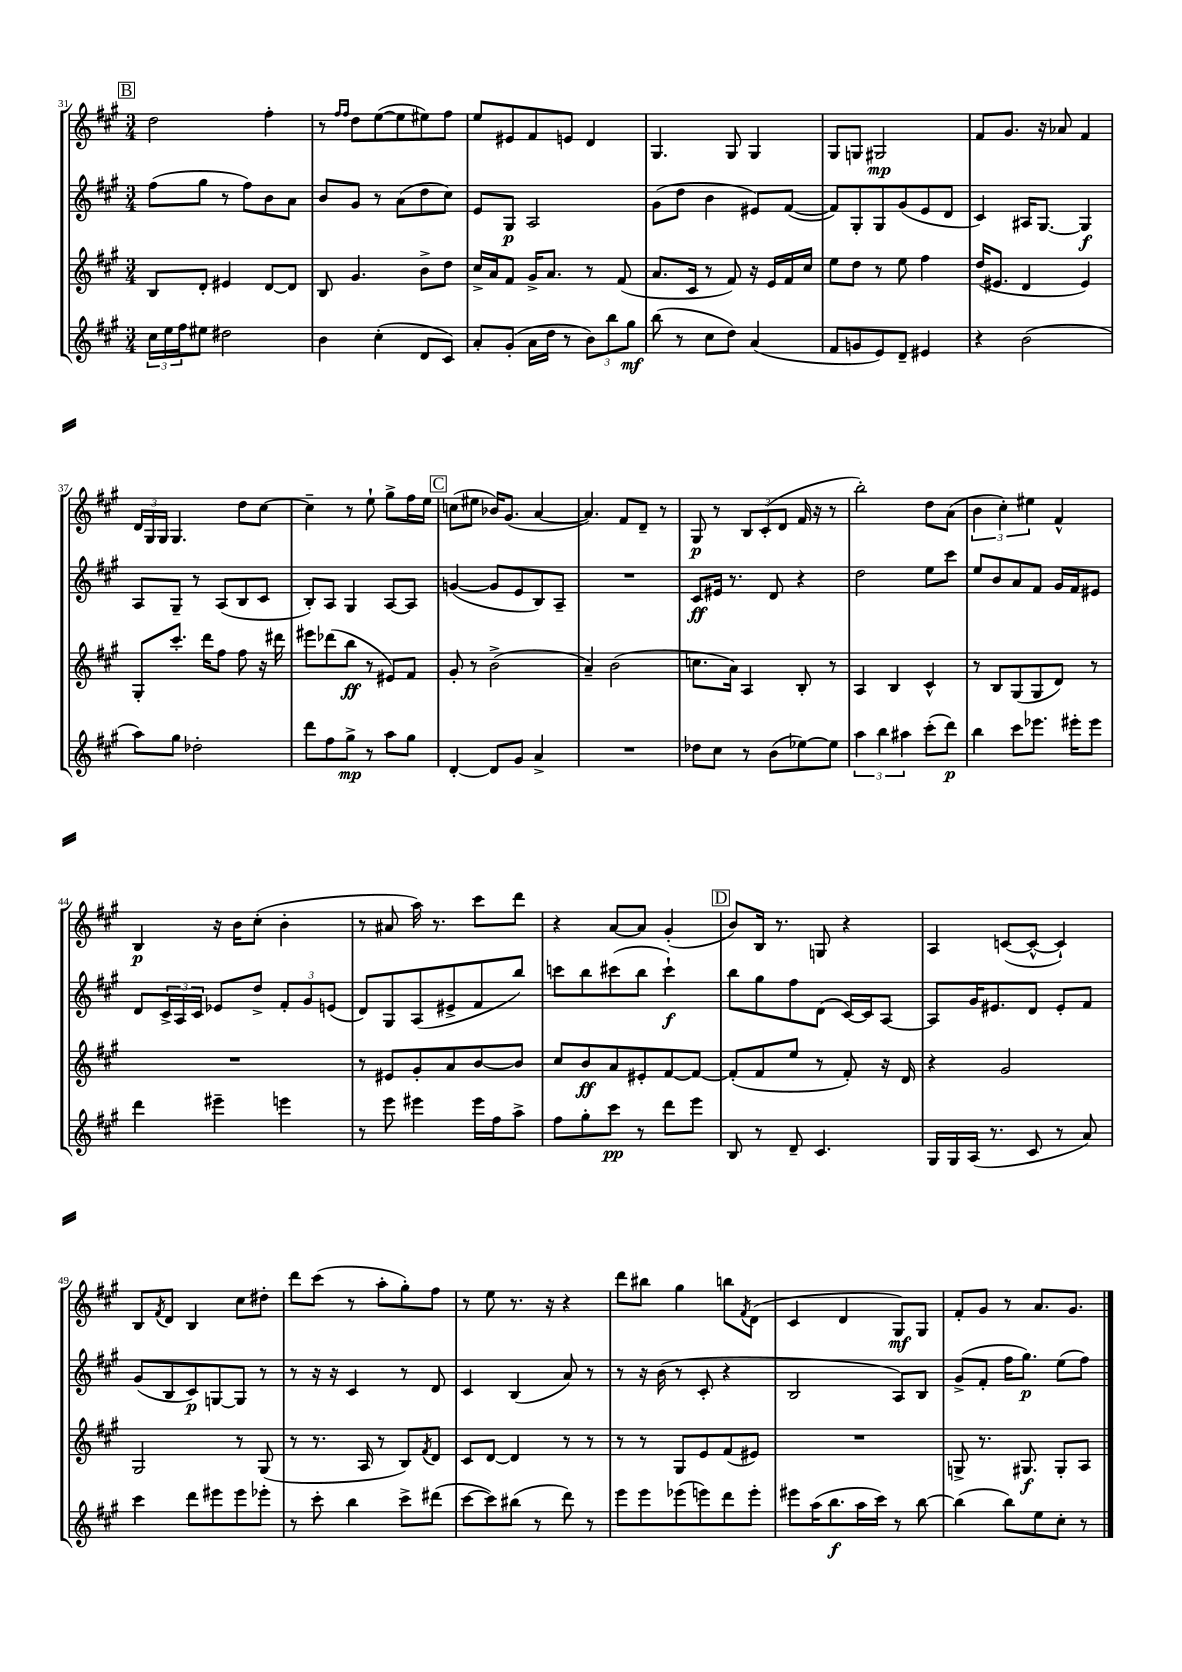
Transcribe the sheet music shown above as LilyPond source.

<<
\new StaffGroup <<
\new Staff = "s0" {
    \clef treble \key a \major \numericTimeSignature \time 3/4
    \mark \markup { \box "B" } d''2 fis''4-. |
    r8 \grace { fis''16 fis''16 } d''8 e''8~( e''8 eis''8) fis''8 |
    e''8 eis'8 fis'8 e'8 d'4 |
    gis4. gis8 gis4 |
    gis8 g8 gis2\mp |
    fis'8 gis'8. r16 aes'8 fis'4 |
    \tuplet 3/2 { d'16 gis16 gis16 } gis4. d''8 cis''8~ |
    cis''4-- r8 e''8-! gis''8-> fis''16 e''16 |
    \mark \markup { \box "C" } c''8( eis''8 bes'16) gis'8.( a'4~ |
    a'4.) fis'8 d'8-- r8 |
    gis8\p r8 \tuplet 3/2 { b8 cis'8-.( d'8 } fis'16 r16 r8 |
    b''2-.) d''8 a'8( |
    \tuplet 3/2 { b'4 cis''4-.) eis''4 } fis'4-^ |
    b4\p r16 b'16 cis''8-.( b'4-. |
    r8 ais'8 a''16) r8. cis'''8 d'''8 |
    r4 a'8~ a'8 gis'4-.( |
    \mark \markup { \box "D" } b'8) b16 r8. g8 r4 |
    a4 c'8~( c'8~-^ c'4-!) |
    b8 \acciaccatura { fis'8 } d'8 b4 cis''8 dis''8-. |
    d'''8 cis'''8( r8 a''8-. gis''8-.) fis''8 |
    r8 e''8 r8. r16 r4 |
    d'''8 bis''8 gis''4 b''8 \acciaccatura { fis'8 } d'8( |
    cis'4 d'4 gis8\mf) gis8 |
    fis'8-. gis'8 r8 a'8. gis'8. \bar "|." |
}
\new Staff = "s1" {
    \clef treble \key a \major \numericTimeSignature \time 3/4
    \mark \markup { \box "B" } fis''8( gis''8 r8 fis''8) b'8 a'8 |
    b'8 gis'8 r8 a'8( d''8 cis''8) |
    e'8 gis8\p a2 |
    gis'8( d''8 b'4 eis'8) fis'8~( |
    fis'8) gis8-. gis8 gis'8( e'8 d'8 |
    cis'4) ais16 gis8.~ gis4\f |
    a8 gis8-- r8 a8( b8 cis'8 |
    b8-.) a8 gis4 a8~ a8 |
    \mark \markup { \box "C" } g'4~( g'8 e'8 b8) a8-- |
    R2. |
    cis'8\ff eis'16 r8. d'8 r4 |
    d''2 e''8 cis'''8 |
    e''8 b'8 a'8 fis'8 gis'16 fis'16 eis'8 |
    d'8 \tuplet 3/2 { cis'16-> a16 cis'16 } ees'8 d''8-> \tuplet 3/2 { fis'8-. gis'8 e'8( } |
    d'8) gis8 a8( eis'8-> fis'8 b''8) |
    c'''8 b''8 cis'''8( b''8 cis'''4-!\f) |
    \mark \markup { \box "D" } b''8 gis''8 fis''8 d'8( cis'16~) cis'16 a8~ |
    a8 gis'16 eis'8. d'8 eis'8-. fis'8 |
    gis'8( b8 cis'8\p) g8~ g8 r8 |
    r8 r16 r16 cis'4 r8 d'8 |
    cis'4 b4( a'8) r8 |
    r8 r16 b'16( r8 cis'8-. r4 |
    b2 a8) b8 |
    gis'8->( fis'8-. fis''16 gis''8.\p) e''8( fis''8) \bar "|." |
}
\new Staff = "s2" {
    \clef treble \key a \major \numericTimeSignature \time 3/4
    \mark \markup { \box "B" } b8 d'8-. eis'4 d'8~ d'8 |
    b8 gis'4. b'8-> d''8 |
    cis''16-> a'16 fis'8 gis'16-> a'8. r8 fis'8( |
    a'8. cis'16 r8 fis'8) r16 e'16 fis'16 cis''16 |
    e''8 d''8 r8 e''8 fis''4 |
    d''16( eis'8. d'4 eis'4) |
    gis8-. cis'''8.-. d'''16 fis''8 fis''8 r16 dis'''16 |
    eis'''8 des'''8( b''8\ff r8 eis'8) fis'8 |
    \mark \markup { \box "C" } gis'8-. r8 b'2->( |
    a'4--) b'2( |
    c''8. a'16) a4 b8-. r8 |
    a4 b4 cis'4-^ |
    r8 b8 gis8( gis8 d'8) r8 |
    R2. |
    r8 eis'8 gis'8-. a'8 b'8~ b'8 |
    cis''8 b'8\ff a'8 eis'8-. fis'8~ fis'8~ |
    \mark \markup { \box "D" } fis'8-.( fis'8 e''8 r8 fis'8-.) r16 d'16 |
    r4 gis'2 |
    gis2 r8 gis8( |
    r8 r8. a16 r8 b8) \acciaccatura { fis'8 } d'8 |
    cis'8 d'8~ d'4 r8 r8 |
    r8 r8 gis8 e'8 fis'8( eis'8) |
    R2. |
    g8-> r8. gis8.\f gis8-. a8 \bar "|." |
}
\new Staff = "s3" {
    \clef treble \key a \major \numericTimeSignature \time 3/4
    \mark \markup { \box "B" } \tuplet 3/2 { cis''16 e''16 fis''16 } eis''8 dis''2 |
    b'4 cis''4-.( d'8 cis'8) |
    a'8-. gis'8-.( a'16 d''16 r8 \tuplet 3/2 { b'8) b''8 gis''8\mf } |
    b''8( r8 cis''8 d''8) a'4( |
    fis'8 g'8 e'8) d'8-- eis'4 |
    r4 b'2( |
    a''8) gis''8 des''2-. |
    d'''8 fis''8 gis''8->\mp r8 a''8 gis''8 |
    \mark \markup { \box "C" } d'4~-. d'8 gis'8 a'4-> |
    R2. |
    des''8 cis''8 r8 b'8( ees''8~) ees''8 |
    \tuplet 3/2 { a''4 b''4 ais''4 } cis'''8-.( d'''8\p) |
    b''4 cis'''8 ees'''8. eis'''16-. eis'''8 |
    d'''4 eis'''4-- e'''4 |
    r8 e'''8 eis'''4 eis'''16 fis''16 a''8-> |
    fis''8 gis''8-. cis'''8\pp r8 d'''8 e'''8 |
    \mark \markup { \box "D" } b8 r8 d'8-- cis'4. |
    gis16 gis16 a16( r8. cis'8 r8 a'8) |
    cis'''4 d'''8 eis'''8 eis'''8 ees'''8-. |
    r8 cis'''8-. b''4 cis'''8-> dis'''8( |
    cis'''8~ cis'''8) bis''8( r8 d'''8) r8 |
    e'''8 e'''8 ees'''8( e'''8) d'''8 e'''8-. |
    eis'''8 a''16( b''8.\f a''16 cis'''16) r8 b''8~ |
    b''4( b''8) e''8 cis''8-. r8 \bar "|." |
}
>>
>>
\layout { \context { \Score currentBarNumber = #31 } }
